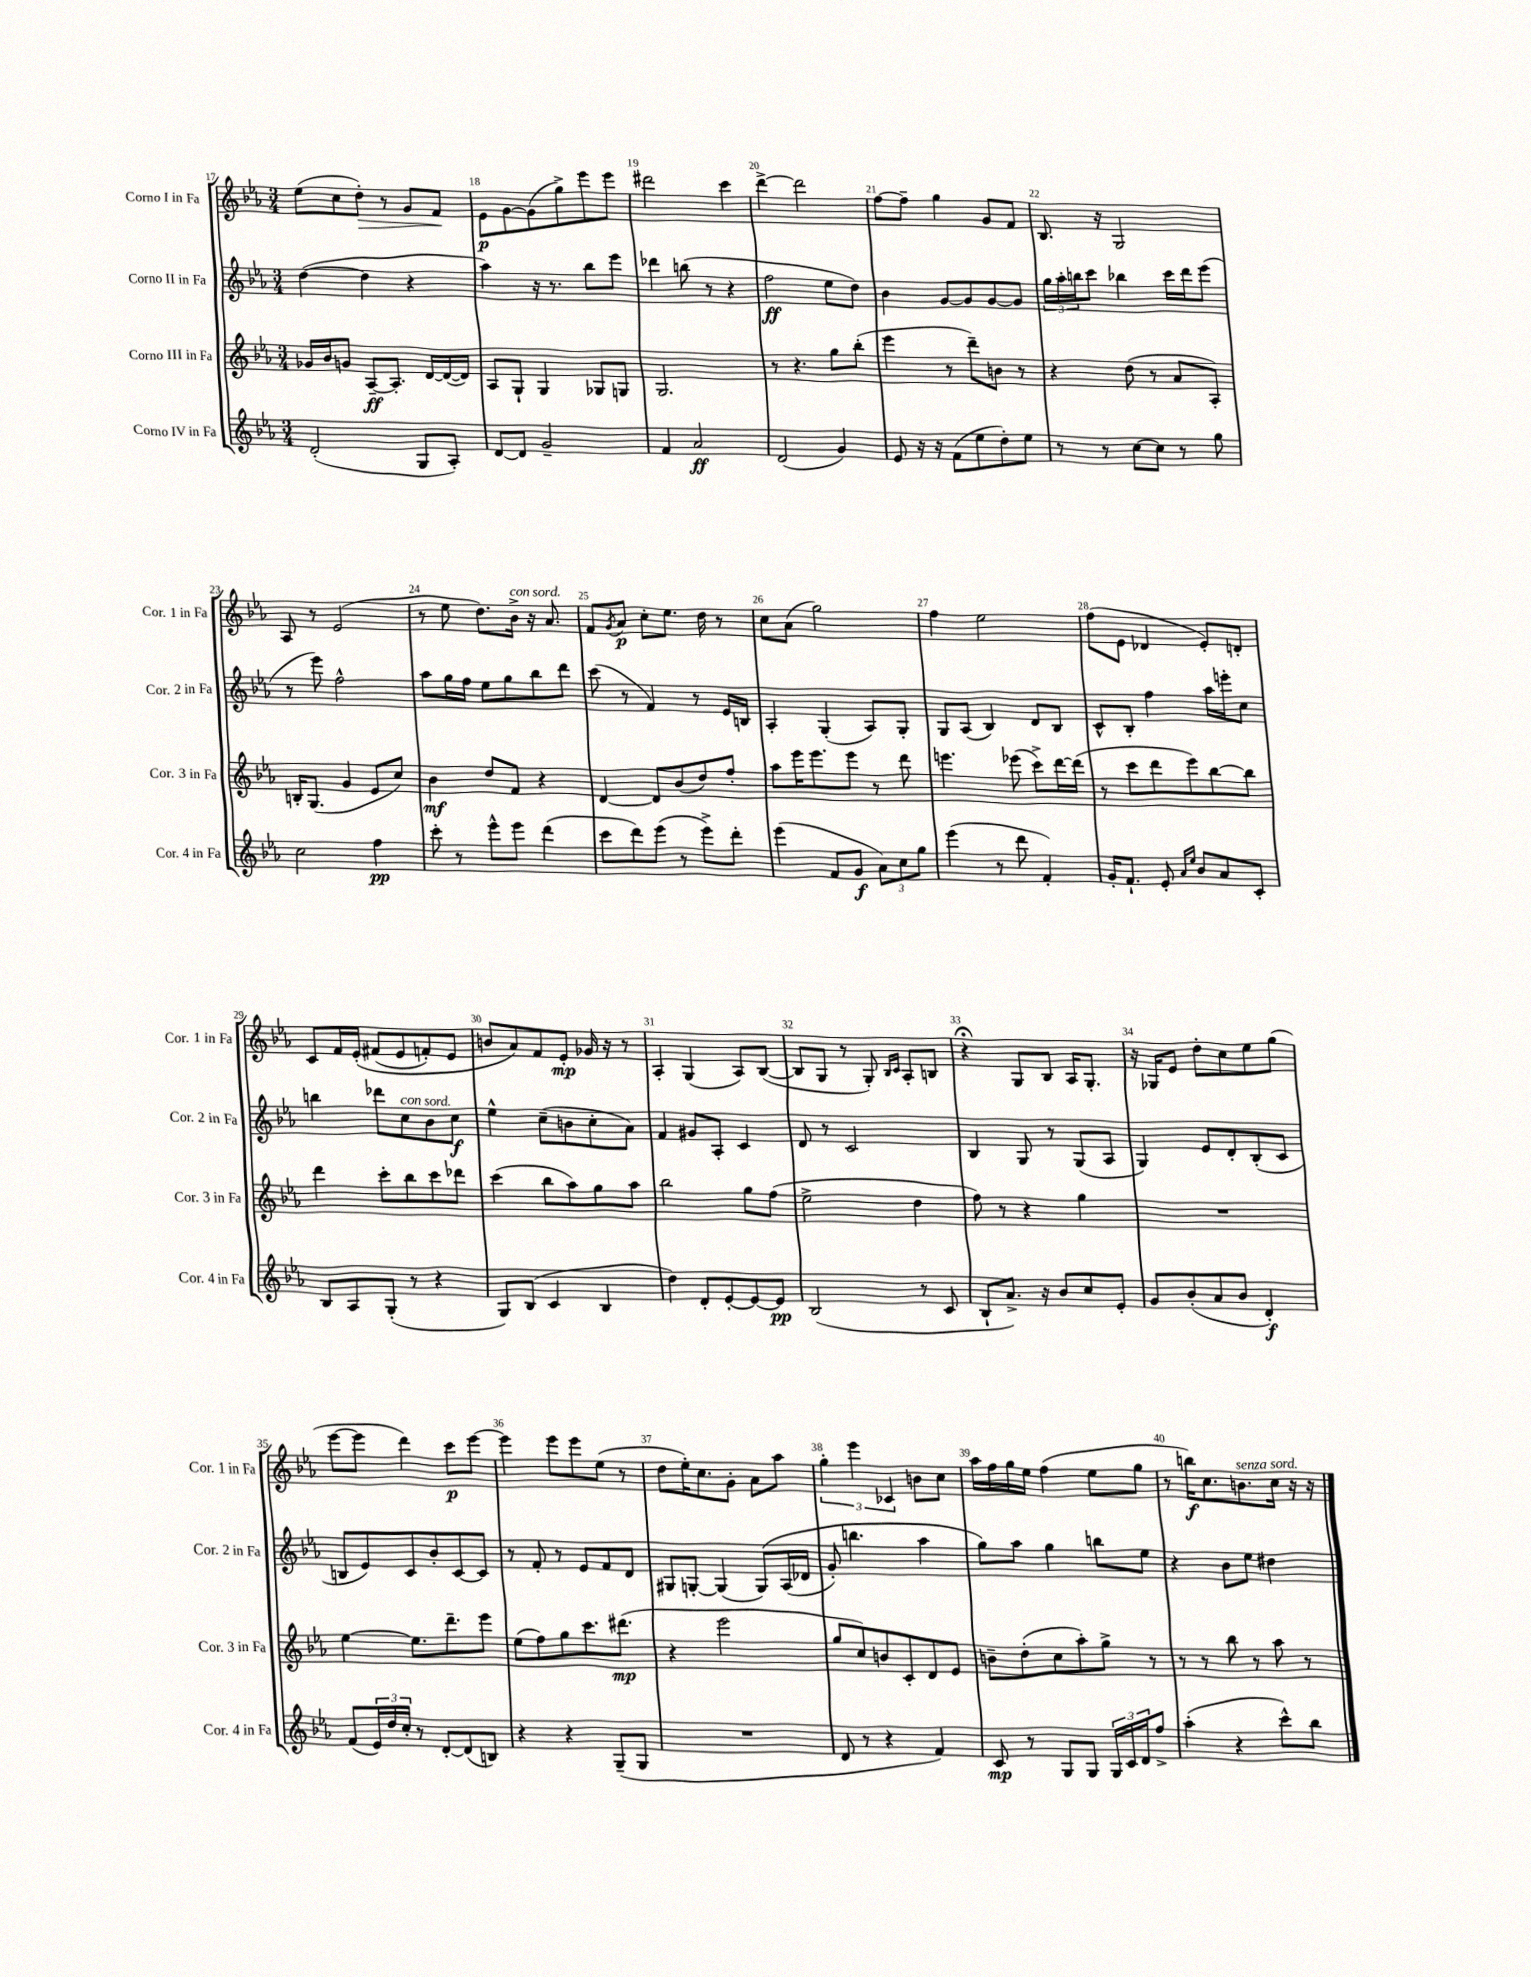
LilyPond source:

<<
\new StaffGroup <<
\new Staff = "s0" \with { instrumentName = "Corno I in Fa" shortInstrumentName = "Cor. 1 in Fa" } {
    \clef treble \key ees \major \numericTimeSignature \time 3/4
    ees''8( c''8 d''8-.\>) r8 g'8 f'8\! |
    ees'8\p g'8~ g'8( g''8->) ees'''8 ees'''8 |
    dis'''2 c'''4 |
    d'''4~-> d'''2 |
    f''8~ f''8-- g''4 g'8 f'8 |
    bes8. r16 g2 |
    aes8 r8 ees'2( |
    r8 ees''8 d''8.) bes'16->^\markup { \italic "con sord." } r16 aes'8. |
    f'8 \acciaccatura { g'8 } aes'8\p c''8-. ees''8. d''16 r8 |
    c''8 aes'8( g''2) |
    f''4 ees''2 |
    f''8( ees'8 des'4 ees'8-.) d'8-. |
    c'8 f'16 ees'16-.\( fis'8( ees'8 f'8-.) ees'8 |
    b'8 aes'8\) f'8 ees'8-.\mp ges'16 r16 r8 |
    aes4-. g4( aes8) bes8~( |
    bes8 g8 r8 g8-.) \grace { bes16 c'16 } aes8-. b8 |
    r4\fermata g8 bes8 aes16 g8.-. |
    r16 ges16 ees'8 d''8-. c''8 ees''8 g''8( |
    ees'''8~ ees'''8 d'''4) c'''8\p ees'''8~ |
    ees'''4 ees'''8 ees'''8 ees''8( r8 |
    d''8 ees''16-.) c''8. g'8-. aes'8 aes''8 |
    \tuplet 3/2 { g''4-. ees'''4 ces'4 } b'8 c''8 |
    aes''16 f''16 g''16 ees''16 f''4( ees''8 g''8 |
    r8 b''16\f) c''8. b'8.^\markup { \italic "senza sord." } c''16 r16 r16 \bar "|." |
}
\new Staff = "s1" \with { instrumentName = "Corno II in Fa" shortInstrumentName = "Cor. 2 in Fa" } {
    \clef treble \key ees \major \numericTimeSignature \time 3/4
    d''4~( d''4 r4 |
    aes''4) r16 r8. bes''8 ees'''8 |
    des'''4 b''8( r8 r4 |
    f''2\ff ees''8 d''8) |
    bes'4 g'8~ g'8 g'8~ g'8 |
    \tuplet 3/2 { g''16 aes''16-. b''16 } c'''8 bes''4 c'''16 d'''16 ees'''8( |
    r8 ees'''8) f''2-^ |
    aes''8 g''16 f''16 ees''8 g''8 bes''8 d'''8 |
    c'''8( r8 f'4) r8 ees'16 b16 |
    aes4-. g4-.( aes8) g8-. |
    g8 aes8( bes4) d'8 bes8 |
    c'8-^ bes8-. f''4 aes''16 e'''16-. c''8 |
    b''4 des'''8 c''8^\markup { \italic "con sord." } bes'8 c''8\f |
    ees''4-^ c''8--( b'8 c''8-. aes'8) |
    f'4 gis'8 aes8-. c'4 |
    d'8 r8 c'2 |
    bes4 g8 r8 g8( aes8 |
    g4) ees'8 d'8-. bes8-.( c'8 |
    b8 ees'8) c'8 bes'8-. c'8~ c'8 |
    r8 f'8-. r8 ees'8 f'8 d'8 |
    gis8 g8~-. g4( g8)\( aes16( des'16 |
    g'8-.) b''4. aes''4 |
    g''8\) aes''8 g''4 b''8 ees''8 |
    r4 bes'8 ees''8 dis''4 \bar "|." |
}
\new Staff = "s2" \with { instrumentName = "Corno III in Fa" shortInstrumentName = "Cor. 3 in Fa" } {
    \clef treble \key ees \major \numericTimeSignature \time 3/4
    ges'16 bes'16 g'8 aes8~--\ff aes8.-. d'16~ d'16~( d'16) |
    aes8 g8-! g4 ges8 g8 |
    g2. |
    r8 r4. g''8 bes''8-.( |
    ees'''4 r8 d'''8--) b'8 r8 |
    r4 d''8( r8 aes'8 aes8-.) |
    b16-. g8.( g'4 ees'8 c''8) |
    bes'4\mf d''8 f'8 r4 |
    d'4~ d'8 bes'8( d''8) f''8-. |
    aes''8 ees'''16 ees'''8. ees'''8 r8 d'''8 |
    e'''4. ees'''8( c'''8->) d'''16~ d'''16( |
    r8 c'''8 d'''8 ees'''8) bes''8~ bes''8 |
    d'''4 c'''8-. bes''8 c'''8 des'''8 |
    c'''4( bes''8 aes''8) g''8 aes''8 |
    bes''2 g''8 f''8( |
    ees''2-> d''4 |
    f''8) r8 r4 g''4 |
    R2. |
    ees''4~ ees''8. d'''8.-- ees'''8 |
    ees''8( f''8) g''8 c'''8. dis'''8.\mp( |
    r4 ees'''2 |
    g''8 c''8) b'8 c'8-. d'8 ees'8 |
    b'8-- d''8-.( c''8 aes''8-.) g''8-> r8 |
    r8 r8 bes''8 r8 aes''8 r8 \bar "|." |
}
\new Staff = "s3" \with { instrumentName = "Corno IV in Fa" shortInstrumentName = "Cor. 4 in Fa" } {
    \clef treble \key ees \major \numericTimeSignature \time 3/4
    d'2-.( g8 aes8-.) |
    d'8~ d'8 g'2-- |
    f'4 aes'2\ff |
    d'2( g'4) |
    ees'8 r16 r16 f'8( ees''8 d''8-.) ees''8 |
    r8 r8 c''8~ c''8 r8 g''8 |
    c''2 f''4\pp |
    c'''8-. r8 ees'''8-^ ees'''8 d'''4( |
    c'''8 d'''8) ees'''8( r8 ees'''8->) d'''8-. |
    ees'''4( f'8 g'8\f \tuplet 3/2 { aes'8) c''8 g''8 } |
    ees'''4( r8 d'''8 f'4-.) |
    g'16-. f'8.-! ees'8-. \grace { aes'16 ees''16 } bes'8 aes'8 c'8-. |
    bes8 aes8 g8-.( r8 r4 |
    g8) bes8( c'4 bes4 |
    d''4) d'8-. ees'8~-. ees'8~ ees'8\pp |
    bes2( r8 c'8 |
    bes8-! aes'8.->) r16 bes'8 c''8 ees'8-. |
    g'8 bes'8-.( aes'8 bes'8 d'4-.\f) |
    f'8( \tuplet 3/2 { ees'16) d''16 c''16-. } r8 d'8~-. d'8( b8) |
    r4 r4 g8--( g8 |
    R2. |
    d'8 r8 r4 f'4) |
    c'8\mp r8 g8 g8 \tuplet 3/2 { g16 c'16 d'16 } f''8-> |
    aes''4-.( r4 c'''8-^) bes''8 \bar "|." |
}
>>
>>
\layout { \context { \Score currentBarNumber = #17 \override BarNumber.break-visibility = ##(#f #t #t) barNumberVisibility = #all-bar-numbers-visible } }
